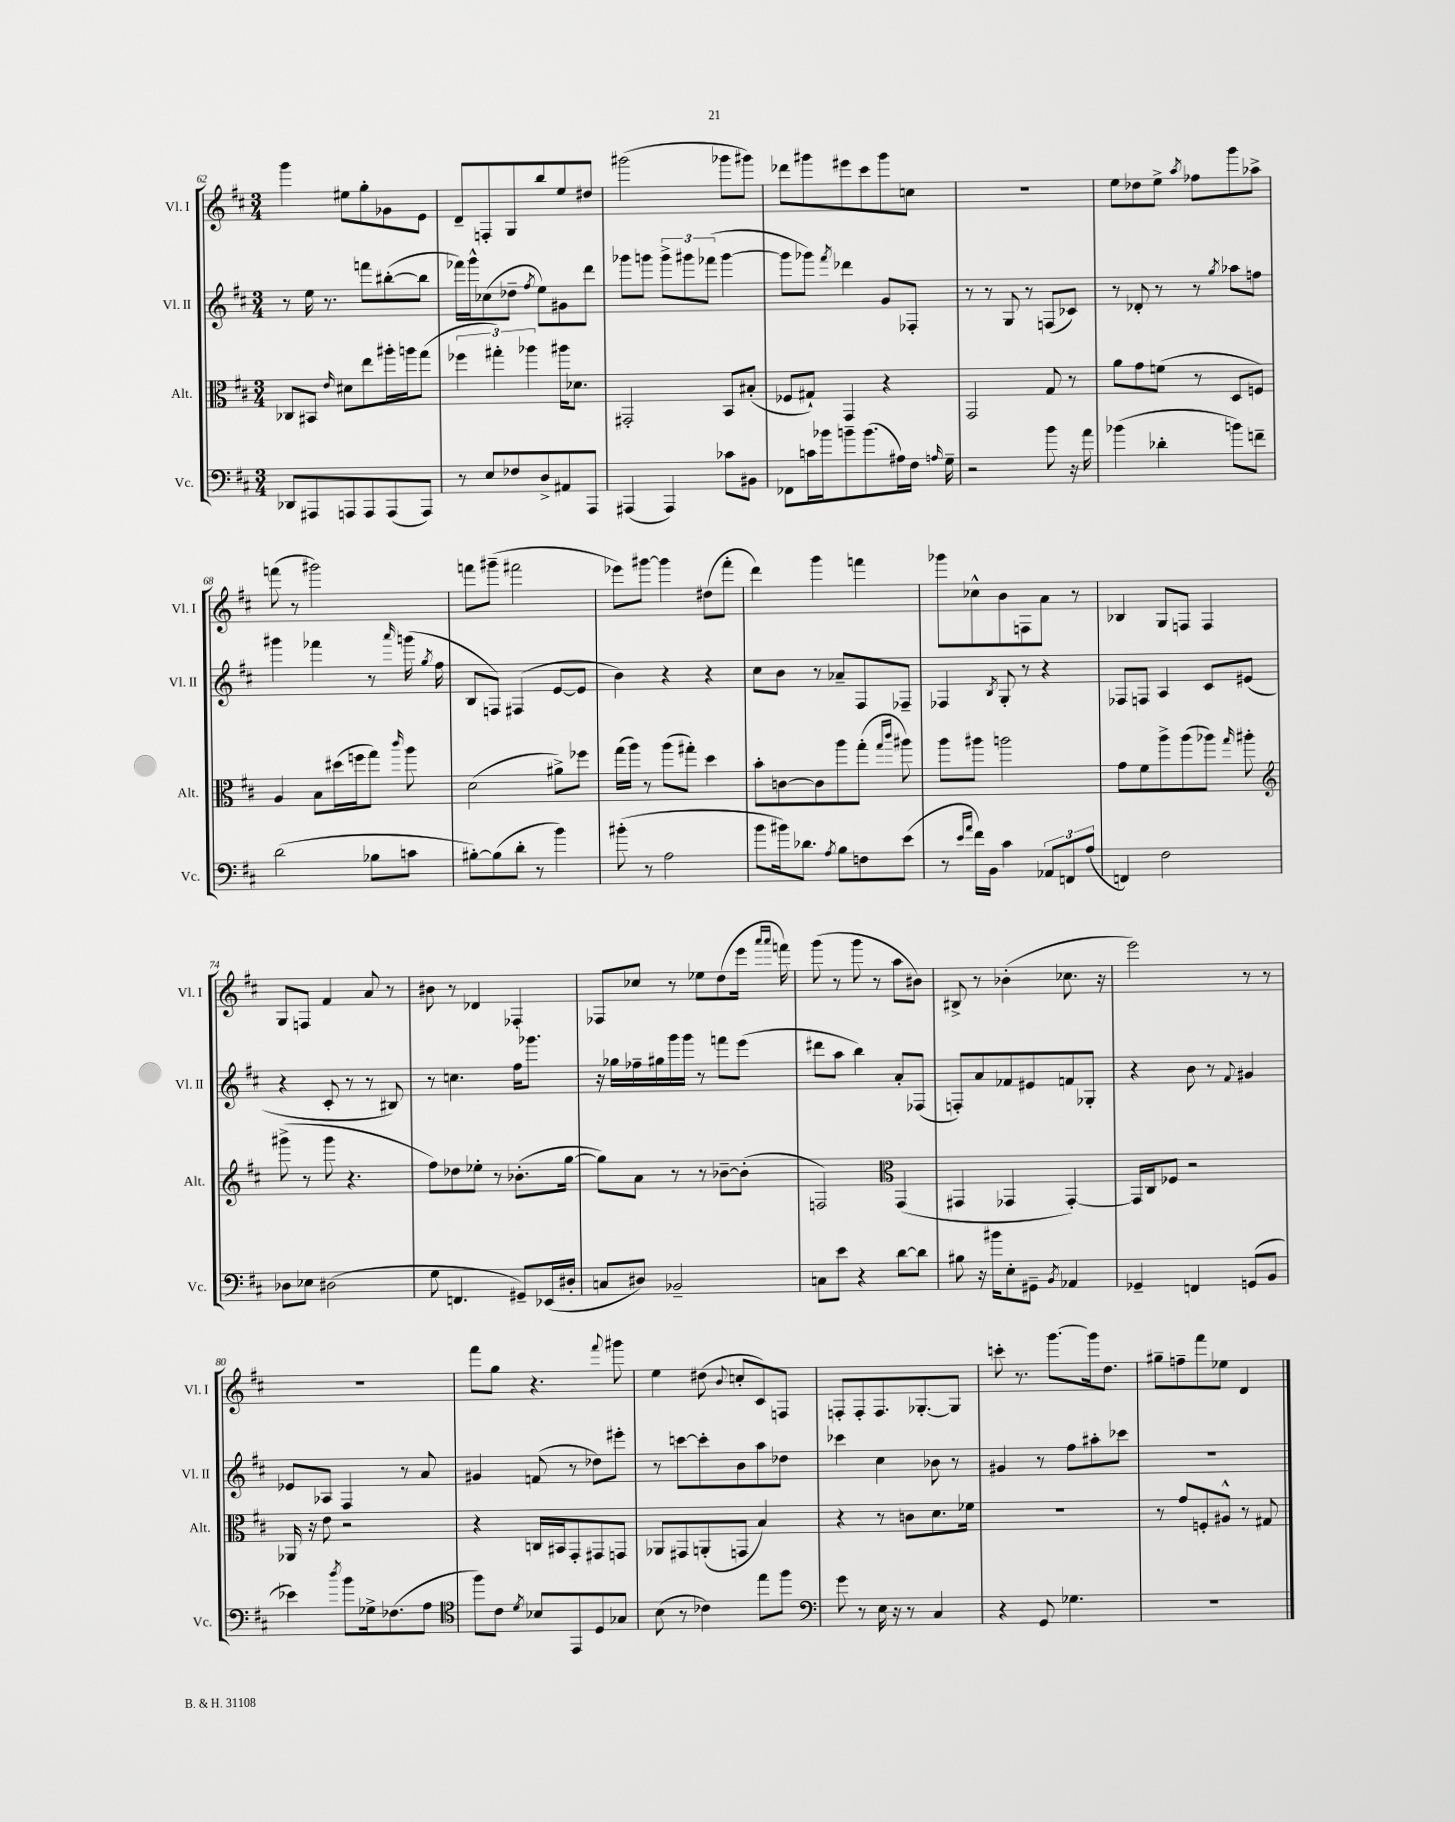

**kern	**kern	**kern	**kern
*staff4	*staff3	*staff2	*staff1
*clefF4	*clefC3	*clefG2	*clefG2
*k[f#c#]	*k[f#c#]	*k[f#c#]	*k[f#c#]
*M3/4	*M3/4	*M3/4	*M3/4
8DD-	8C-	8r	4ggg
8AAA#	8BB#	16ee	.
.	.	8.r	.
.	16qqe	.	.
8AAA	8d#	.	8ee#
8AAA	8ee	8fff	8gg'
(8AAA	16aa#'	([8bb#'	8g-
.	16aa	.	.
8AAA)	(8gg	8bb#]	8e
=	=	=	=
8r	6ff-	16fff-)	8d~
.	.	16ggg^^	.
8E	.	(8cc-	8F'
.	6gg#')	.	.
8F-	.	8dd-~	8G
.	6aa-	.	.
.	.	8qff#	.
8D^	.	8ee)	8bb
8AA#	16aa#	8g#	8ee
.	8.d-	.	.
8AAA	.	8ddd	8dd#
=	=	=	=
(4AAA#	2GG#'	8ggg-	(2ggg#
.	.	8ggg	.
4AAA#)	.	12ggg^	.
.	.	12ggg#	.
.	.	(12fff-	.
8c-	8BB	[4ggg#	8ggg-
8BB#	(8B#'	.	8ggg#)
=	=	=	=
8FF-	8F-	8ggg#]	8ddd-
16c	8G#`)	8ggg-)	8ggg#
16b-	.	.	.
.	.	8qfff#	.
8b~	4GG	4ddd-	8eee#
(8.b	.	.	8ccc#
.	4r	8g	8ggg#
16A#)	.	.	.
16F#	.	8F-'	8cc
16qqA	.	.	.
16G~	.	.	.
=	=	=	=
2r	2GG	8r	2.r
.	.	8r	.
.	.	8G	.
.	.	8r	.
8b	8G	(8F	.
16r	8r	8c-)	.
16a	.	.	.
=	=	=	=
(4b-	8a	8r	8ee
.	8g	8d-'	8dd-
4d-'	(8f	8r	8ee^
.	.	.	8qaa
.	8r	8r	8ff-
.	.	8qgg	.
8b)	8D	8aa-	8ggg
8f~	8F)	8ff	8aa-^
=	=	=	=
(2d	4A	4ggg#	(8fff
.	.	.	8r
.	8B	4fff-	2ggg#)
.	(16dd#	.	.
.	16ff	.	.
8B-	8gg)	8r	.
.	16qqccc#	16qqaaa	.
8c	8aa	(16ggg	.
.	.	8qgg	.
.	.	16ff#	.
=	=	=	=
[8B#')	(2d	8B	8fff
(8B#]	.	8F)	(8ggg#~
8d'	.	(4F#	2fff#
8r	.	.	.
4b)	8a#^)	[8e	.
.	8ff-	8e]	.
=	=	=	=
(8b#'	(16gg	4b)	8eee-)
.	16aa)	.	.
8r	8r	.	[8ggg#
2A	(8aa	4r	4ggg#]
.	8gg#')	.	.
.	4dd	4r	(8dd#
.	.	.	8fff#'
=	=	=	=
8b	8b'	8cc#	4ddd)
16b#)	[8c	8b	.
8.d-	.	.	.
.	8c]	8r	4ggg
8qA	.	.	.
8B	8aa	8a-~	.
8F	(8gg'	8F#	4fff
.	16qqgg	.	.
.	16qqccc#	.	.
(8e	8aa#)	8F-~	.
=	=	=	=
8r	8aa	4F-	8ggg-
16qqe	.	.	.
16qqa	.	.	.
16f#)	8aa#	.	8cc-^^
16BB	.	.	.
.	.	8qB	.
4c#	2aa	8G'	8b
.	.	8r	8F
12AA-	.	4r	8a
12FF	.	.	.
.	.	.	8r
(12A	.	.	.
=	=	=	=
4FF)	8g	8F-	4B-
.	8f#	8F	.
2F#	8aa^	4A	8G
.	(8aa	.	8F
.	8aa-)	8c#	4F
.	16qqgg	.	.
.	8aa#'	(8e#	.
=	=	=	=
*	*clefG2	*	*
8D-	(8ggg#^	4r	8G
8E-	8r	.	8F
(2D#	8ggg#	8c#'	4f#
.	4.r	8r	.
.	.	8r	8a
.	.	8B#)	8r
=	=	=	=
8G	8ff#)	8r	8b#
4.FF	8dd-	4.cc	8r
.	8ee-'	.	4d-
.	8r	.	.
8GG#~)	(8.b-'	16ff#	4F-'
.	.	8.ggg-	.
(16EE-	.	.	.
16D#'	[16gg	.	.
=	=	=	=
8C	8gg])	16r	8F-
.	.	16gg-	.
8D#)	8a	16ff-~	8cc-
.	.	16gg#	.
2BB-~	8r	16ggg	8r
.	.	16ggg	.
.	8r	8r	8ee-
.	[8b-~	8fff	(8dd
.	(8b-']	(8eee	16eee
.	.	.	16qqaaa
.	.	.	16qqaaa
.	.	.	16fff)
=	=	=	=
8C	2F)	8ddd#	(8ggg
8e	.	8aa	8r
4r	.	4bb)	8ggg
.	.	.	8r
*	*clefC3	*	*
[8d	(4GG	8a'	8aa
8d]	.	(8F-	8b#)
=	=	=	=
8B#	4GG#	8F')	8B#^
16r	.	8a	8r
16b#	.	.	.
8E'	4GG-	8f-	(4b-'
8GG#~	.	8e#	.
8qBB	.	.	.
4AA-	[4GG-')	8f	8.cc-
.	.	8G-'	.
.	.	.	16r
=	=	=	=
4GG-~	16GG-]	4r	2eee)
.	16C#	.	.
.	8F-	.	.
4FF	2r	8b	.
.	.	8r	.
.	.	8qqf#	.
(8GG	.	4g#	8r
8BB	.	.	8r
=	=	=	=
4e-)	16AA-	8e-	2.r
.	16r	.	.
.	8e	8A-	.
8qdd	.	.	.
8b	2r	4F#	.
16G-^	.	.	.
(8.F-	.	.	.
.	.	8r	.
8A	.	8a	.
=	=	=	=
*clefC4	*	*	*
8ff#)	4r	4g#	8fff#
8c#	.	.	8gg
8qd	.	.	.
8B-	16C	(8f	4.r
.	16BB#	.	.
8EE	8GG'	8r	.
8D	8GG#	8dd-)	.
.	.	.	8qqfff#
8G-	8GG	8eee#'	8ggg#
=	=	=	=
(8B	8AA-	8r	4ee
8r	8GG#	[8ccc	.
4c-)	(8AA'	8ccc']	(8dd#
.	.	.	8qqb
.	8GG	8b	8cc'
8ee	4B)	8aa	8c#)
8ff#	.	8dd-	8F
=	=	=	=
*clefF4	*	*	*
8g	4r	4ccc-	8F'
8r	.	.	8F'
16E	8r	4cc#	8.F
16r	.	.	.
8r	8c	.	.
.	.	.	[8.G-'
4C#	8.d	8b-	.
.	.	8r	8G-]
.	16f-	.	.
=	=	=	=
4r	2.r	4g#	8ccc'
.	.	.	8.r
8GG	.	8r	.
.	.	.	[8.ggg
4.G-	.	8ff#	.
.	.	8aa#'	16ggg]
.	.	.	8.dd
.	.	8ccc-	.
=	=	=	=
2.r	8r	2.r	8gg#~
.	8g	.	8ff~
.	8F'	.	8fff#
.	8A#^^	.	8ee-
.	8r	.	4d
.	8G#	.	.
==	==	==	==
*-	*-	*-	*-
